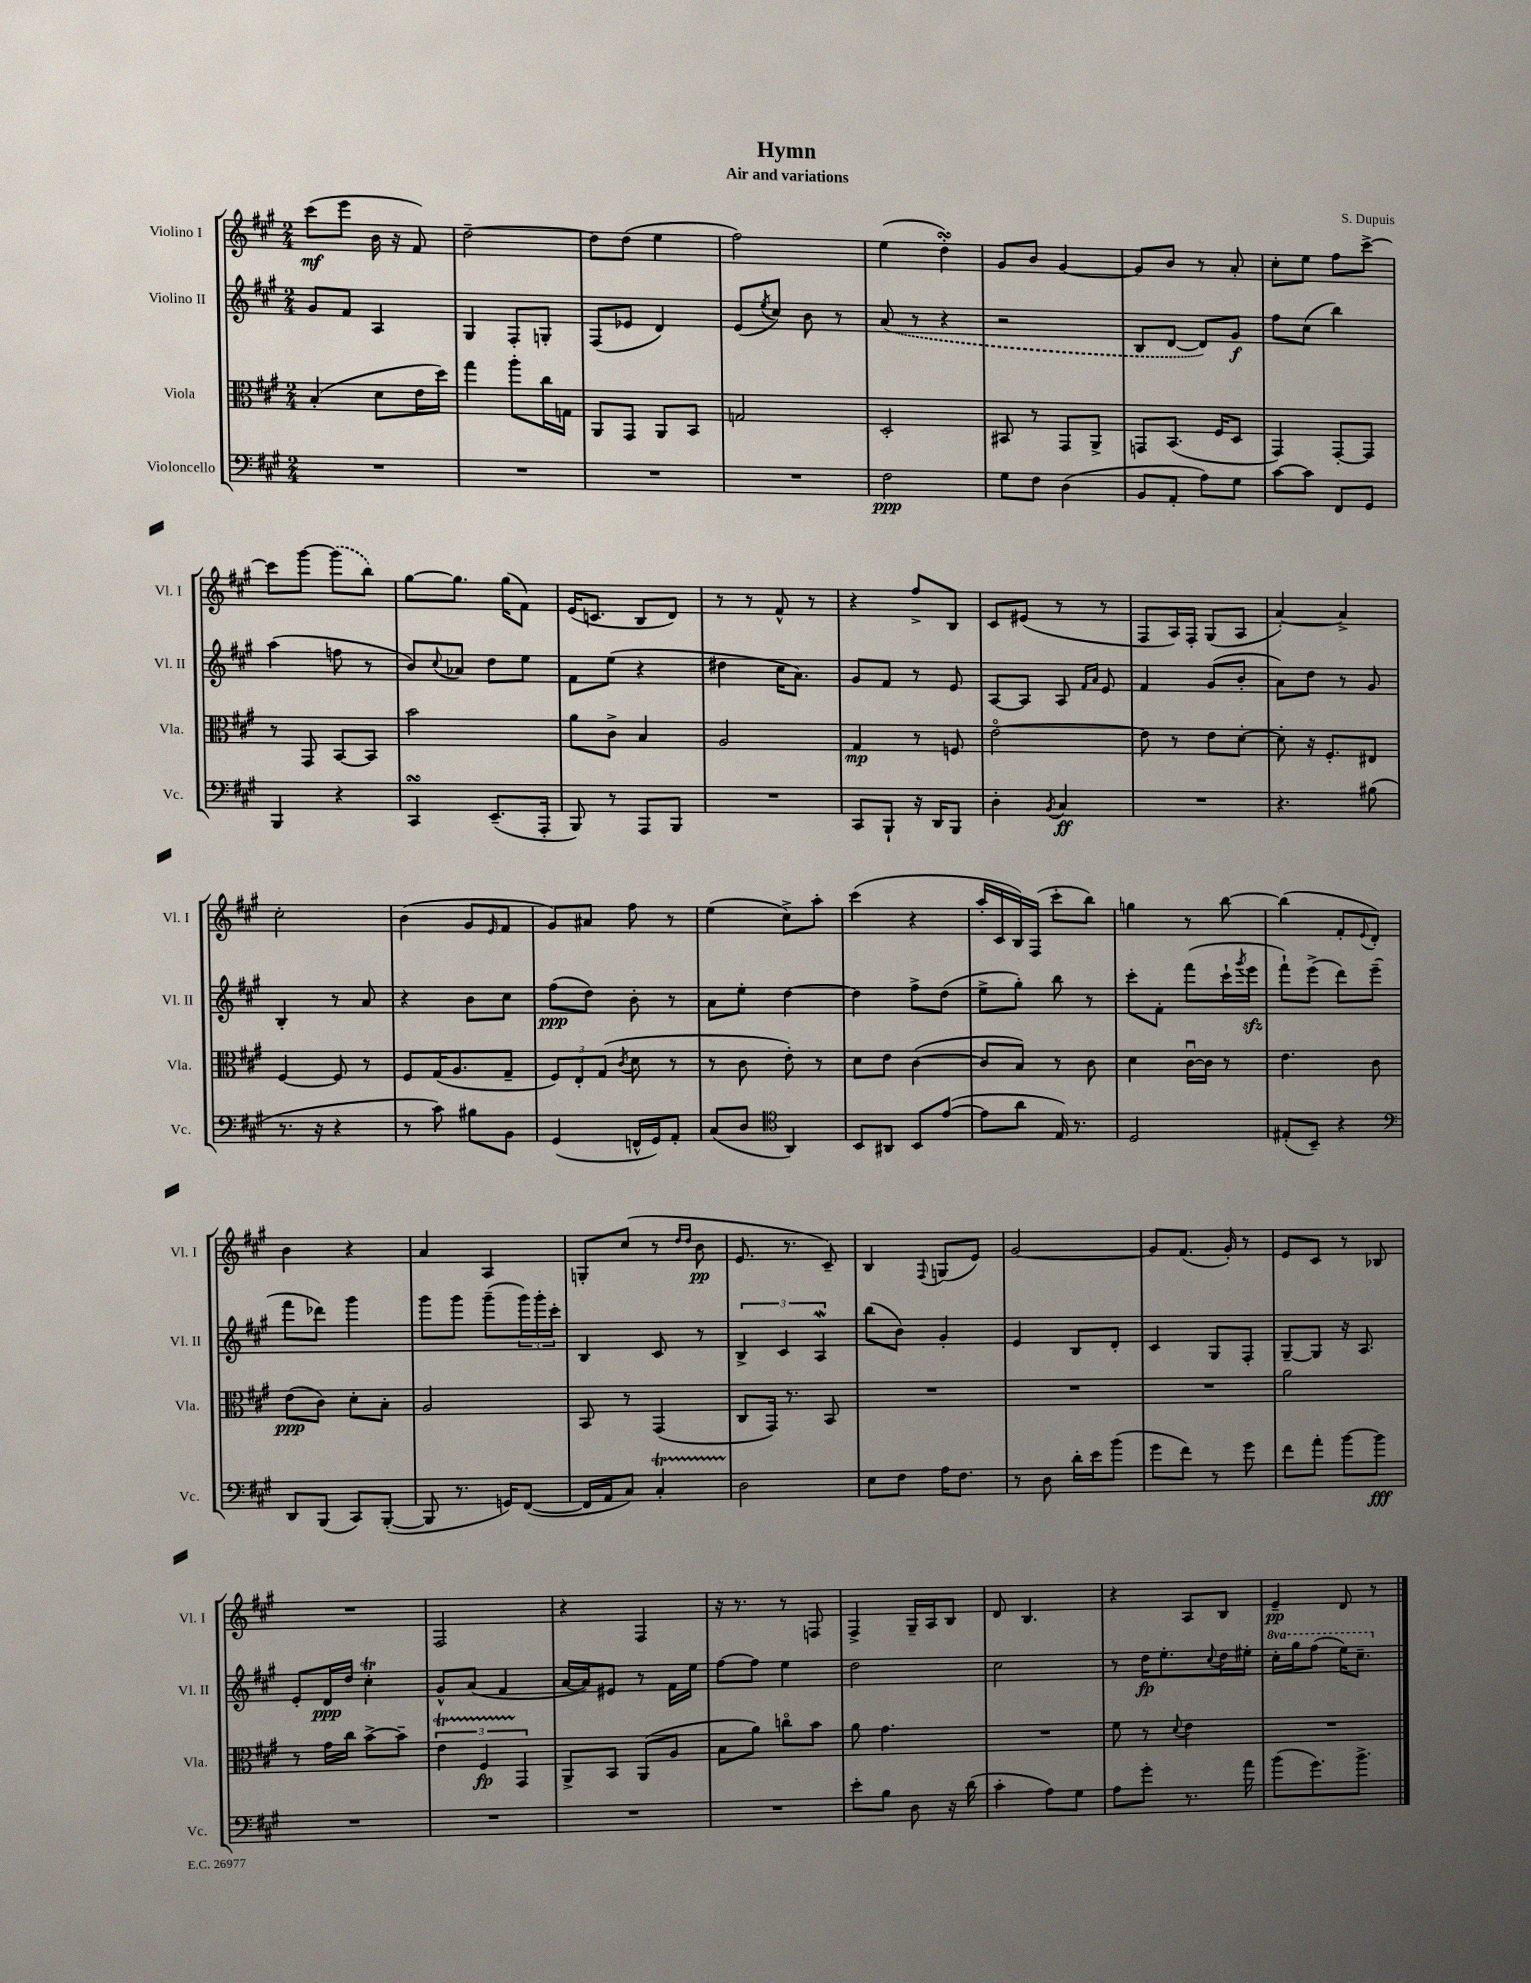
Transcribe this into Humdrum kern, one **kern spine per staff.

**kern	**kern	**kern	**kern
*staff4	*staff3	*staff2	*staff1
*clefF4	*clefC3	*clefG2	*clefG2
*k[f#c#g#]	*k[f#c#g#]	*k[f#c#g#]	*k[f#c#g#]
*M2/4	*M2/4	*M2/4	*M2/4
2r	(4B'/	8g#/L	(8ccc#\L
.	.	8f#/J	8eee\J
.	8d\L	4A/	16b\
.	.	.	16r
.	16e\L	.	8f#/)
.	16dd\JJ)	.	.
=	=	=	=
2r	4gg#\	4G#/	[2dd~\
.	8aa'\L	8F#'/L	.
.	16cc#\L	8G'/J	.
.	16G\JJ	.	.
=	=	=	=
2r	8AA/L	(8F#/L	8dd\]L
.	8GG#/J	8e-/J	(8dd\J
.	8AA/L	4d/)	4ee\
.	8BB/J	.	.
=	=	=	=
2r	2G/	(8e/L	2ff#\)
.	.	8qee/	.
.	.	8cc#/J)	.
.	.	8b\	.
.	.	8r	.
=	=	=	=
2F#\	2D'/	(8a/	(4ee\
.	.	8r	.
.	.	4r	4dd'\)
=	=	=	=
8G#\L	8BB#/	2r	8g#/L
8F#\J	8r	.	8b/J
(4D\	8GG#/L	.	[4g#/
.	8AA^/J	.	.
=	=	=	=
8BB/L	8GG/L	8B/L	8g#/]L
8AA'/J	(8.BB/J	[8d/J	8b/J
8A\L)	.	8d/]L)	8r
.	16F#/LK	.	.
8G#\J	8D/J	8g#/J	8a'/
=	=	=	=
[8c#\L	4GG#/)	8ff#\L	8cc#'\L
8c#\]J	.	(8cc#\J	8ee\J
8FF#/L	[8GG#'/L	4bb\)	8ff#\L
8GG#/J	8GG#/]J	.	[8ccc#^\J
=	=	=	=
4BBB/	8r	(4aa\	8ccc#\]L
.	8GG#/	.	[8ggg#\J
4r	[8BB/L	8ff\	(8ggg#\]L
.	8BB/]J	8r	8bb\J)
=	=	=	=
4CC#/	2b\	8b/L)	[8gg#\L
.	.	8qqcc#/	.
.	.	8a-/J	8.gg#\]J
(8.EE~/L	.	8dd\L	.
.	.	.	(16gg#\LK
.	.	8ee\J	8f#\J)
16AAA'/Jk	.	.	.
=	=	=	=
8BBB/)	8a\L	8f#\L	(16e/LK
.	.	.	8.c/J
8r	8c#^\J	(8ee\J	.
8AAA/L	4B/	4r	8B/L
8BBB/J	.	.	8d/J)
=	=	=	=
2r	2A/	4dd#\	8r
.	.	.	8r
.	.	16cc#\LK	8f#^^/
.	.	8.a\J)	.
.	.	.	8r
=	=	=	=
8CC#/L	4G#/	8g#/L	4r
8BBB`/J	.	8f#/J	.
16r	8r	8r	8ff#^/L
16DD/LK	.	.	.
8BBB/J	8F/	8e/	8B/J
=	=	=	=
4D'\	[2eo\	[8A/L	8c#/L
.	.	8A/]J	(8e#/J
8qBB/	.	.	.
4C#/	.	8A/	8r
.	.	16qqf#/LL	.
.	.	16qqa/JJ	.
.	.	8e/	8r
=	=	=	=
2r	8e\]	4f#/	8F#/L
.	8r	.	16A/L)
.	.	.	16F#'/JJ
.	8e\L	(8g#/L	(8G#/L
.	[8d'\J	8b'/J	8A/J
=	=	=	=
4.r	8d'\]	8a\L)	[4a'/)
.	16r	8dd\J	.
.	8.F#'/L	.	.
.	.	8r	4a^/]
(8B#\	8E#/J	8g#/	.
=	=	=	=
8.r	[4F#/	4B'/	2cc#'\
16r	.	.	.
4r	8F#/]	8r	.
.	8r	8a/	.
=	=	=	=
8r	8F#/L	4r	(4b\
8c#\)	(16G#/K	.	.
.	8.A/	.	.
8B#\L	.	8b\L	8g#/L
.	.	.	16qqe/
8BB\J	8G#~/J	8cc#\J	8f#/J
=	=	=	=
(4GG#/	12F#/L)	(8ff#\L	8g#/L)
.	12E'/	.	.
.	.	8dd\J)	8a#/J
.	(12G#/J	.	.
.	8qc#/	.	.
16FF^^/LL	8d\	8b'\	8ff#\
16GG#/J)	.	.	.
8AA'/J	8r	8r	8r
=	=	=	=
(8C#/L	8r	8a\L	(4ee\
8D/J	8c#\	8ee'\J	.
*clefC4	*	*	*
4AA/)	8e'\)	[4dd\	8cc#^\L)
.	8r	.	8aa'\J
=	=	=	=
8BB/L	8d\L	4dd\]	(4ccc#\
8AA#/J	8e\J	.	.
8BB/L	([4c#\	8ff#^\L	4r
([8e/J	.	(8dd\J	.
=	=	=	=
8e\]L	8c#/]L	8ee^\L	16aa'/LL
.	.	.	16c#/
8a\J	8B/J)	8gg#'\J)	16B/)
.	.	.	(16F#/JJ
16E/)	8r	8bb\	8ccc#'\L
8.r	.	.	.
.	8c#\	8r	8bb\J)
=	=	=	=
2D/	4d\	8ccc#'\L	4gg\
.	.	8f#'\J	.
.	[16c#u\LL	(8fff#\L	8r
.	16c#\]JJ	.	.
.	8r	16ccc#`\L	[8bb\
.	.	8qggg#/	.
.	.	16eee\JJ	.
=	=	=	=
(8E#'/L	4.e\	8fff#`\L)	(4bb\]
8BB~/J)	.	(8eee^\J	.
4r	.	8ddd\L)	8f#'/L
.	.	.	8qqe/
.	8c#\	(8eee~\J	8d'/J)
=	=	=	=
*clefF4	*	*	*
8DD/L	(8e\L	8fff#\L	4b\
(8BBB/J	8c#\J)	8ddd-\J)	.
8CC#/L)	8d'\L	4ggg#\	4r
([8BBB'/J	8B'\J	.	.
=	=	=	=
8BBB/]	2A/	8ggg#\L	4a/
8.r	.	8ggg#\J	.
.	.	(8ggg#~\L	4A/
16GG/LK)	.	.	.
([8FF#/J	.	24ggg#\L)	.
.	.	24ggg#'\	.
.	.	24ccc#'\JJ	.
=	=	=	=
16FF#/]LL	8BB/	4B/	8G'/L
16AA/J	.	.	.
8C#/J)	8r	.	(8cc#/J
4C#'/	(4GG#/	8c#/	8r
.	.	.	16qqdd/LL
.	.	.	16qqdd/JJ
.	.	8r	8b\
=	=	=	=
2D\	8C#/L	6B^/	8.e/
.	16GG#/Jk)	.	.
.	.	6c#/	.
.	8.r	.	8.r
.	.	6A/	.
.	8BB/	.	8c#~/)
=	=	=	=
8E\L	2r	(8bb\L	4B/
8F#\J	.	8b\J)	.
.	.	.	8qqF#/
16A\LK	.	4g#'/	(8G/L
8.F#\J	.	.	.
.	.	.	8e/J)
=	=	=	=
8r	2r	4e/	[2g#/
8D\	.	.	.
16d'\LL	.	8B/L	.
16e\J	.	.	.
(8b\J	.	8d'/J	.
=	=	=	=
8g#\L	2r	4c#/	8g#/]L
8f#\J)	.	.	(8.f#/J
8r	.	8G#/L	.
.	.	.	16g#'/)
8g#\	.	8F#'/J	8r
=	=	=	=
8f#\L	2a\	[8G#~/L	8e/L
8a'\J	.	8G#/]J	8c#/J
[8b\L	.	16r	8r
.	.	8.A/	.
8b\]J	.	.	8B-/
=	=	=	=
2r	8r	8e'/L	2r
.	16g#\LL	16d/L	.
.	16cc#\JJ	16dd/JJ	.
.	[8b^\L	4cc#'\	.
.	8b~\]J	.	.
=	=	=	=
2r	6e\	8g#^^/L	2F#/
.	.	(8a/J	.
.	6F#/	.	.
.	.	4f#/	.
.	6GG#/	.	.
=	=	=	=
2r	8AA^/L	[16a/LL	4r
.	.	16a/]J)	.
.	8BB/J	8e#/J	.
.	(8AA/L	8r	4F#/
.	8A/J	16f#\LL	.
.	.	16ee\JJ	.
=	=	=	=
2r	8B\L	[8ff#\L	16r
.	.	.	8.r
.	8a\J)	8ff#\]J	.
.	8cco\L	4ee\	8r
.	8b\J	.	8F/
=	=	=	=
8e'\L	8a\	2dd\	4F#^/
8B\J	4.g#\	.	.
8D\	.	.	16G#~/LL
.	.	.	16A/J
16r	.	.	8B/J
(16d\	.	.	.
=	=	=	=
4c#'\	2r	2cc#\	8d/
.	.	.	4.B/
8A\L)	.	.	.
8G#\J	.	.	.
=	=	=	=
8A\L	8f#\	8r	4r
8g#'\J	8r	16dd\LK	.
.	.	8.ee'\	.
.	8qqd/	.	.
8.r	4e\	.	8A/L
.	.	8qqcc#/	.
.	.	16dd\L	8B/J
16a\	.	16ee#'\JJ	.
=	=	=	=
(8b\L	2r	16ccc#'\LL	4e~/
.	.	16ggg#\J	.
8.g#\)	.	(8fff#\J	.
.	.	16eee\LK)	8d/
8.b^\J	.	8.ccc#~\J	.
.	.	.	8r
==	==	==	==
*-	*-	*-	*-
